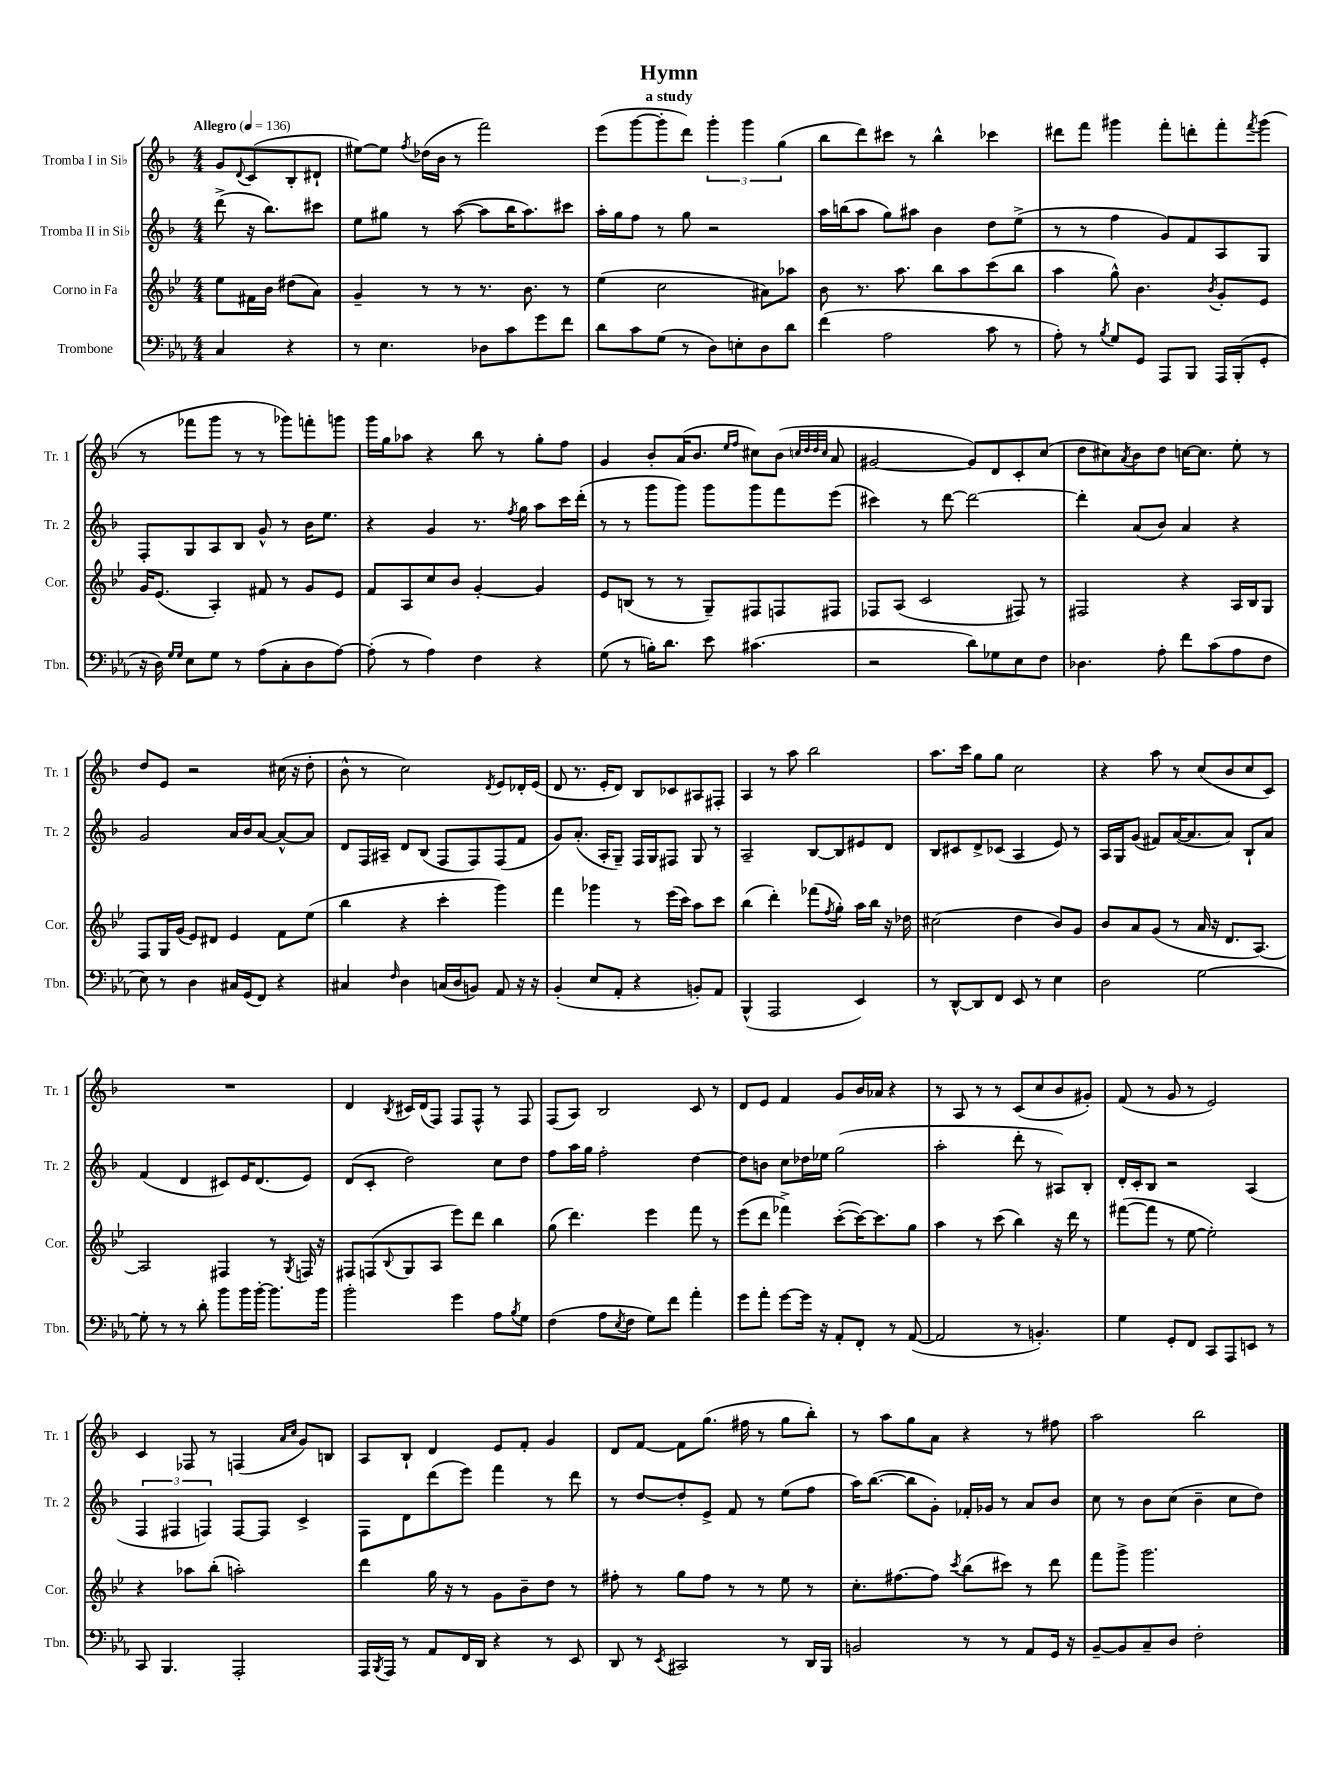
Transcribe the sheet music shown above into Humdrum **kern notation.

**kern	**kern	**kern	**kern
*staff4	*staff3	*staff2	*staff1
*clefF4	*clefG2	*clefG2	*clefG2
*k[b-e-a-]	*k[b-e-]	*k[b-]	*k[b-]
*M4/4	*M4/4	*M4/4	*M4/4
*MM136	*MM136	*MM136	*MM136
4C	8ee-	(8ddd^	8g
.	.	.	8qqd
.	16f#	16r	(8c
.	16b-	8.bb-)	.
4r	(8dd#	.	8B-'
.	8a)	8ccc#	8d#`
=	=	=	=
8r	4g~	8ee	[8ee#)
4.E-	.	8gg#	8ee#]
.	.	.	8qff
.	8r	8r	(16dd-
.	.	.	16b-
.	8r	([8aa	8r
8D-	8.r	8aa]	2fff)
8c	.	16bb-	.
.	8.b-	8.aa)	.
8g	.	.	.
8f	8r	8ccc#	.
=	=	=	=
8d	(4ee-	16aa'	(8eee
.	.	16gg	.
8c	.	8ff	[8ggg
(8G	2cc	8r	8ggg']
8r	.	8gg	8ddd)
8D)	.	2r	6ggg'
8E'	.	.	.
.	.	.	6ggg
8D	8a#)	.	.
.	.	.	(6gg
8d	8aa-	.	.
=	=	=	=
(4f	8b-	16aa	8bb-
.	.	(16bb	.
.	8.r	8aa	8ddd)
2A-	.	8gg)	8ccc#
.	8.aa	.	.
.	.	8aa#	8r
.	8bb-	4b-	4bb-^^
.	8aa	.	.
8c	(8ccc	8dd	4ccc-
8r	8bb-	(8ee^	.
=	=	=	=
8A-')	4aa	8r	8ddd#
8r	.	8r	8fff
8qB-	.	.	.
8G	8gg^^)	4ff	4ggg#
8GG	4.b-	.	.
8AAA-	.	8g)	8fff'
8BBB-	.	8f	8ddd'
.	8qb-	.	.
16AAA-	8g'	8A	8fff'
(16BBB-'	.	.	.
.	.	.	8qfff
8GG'	8e-	8G	(8ggg#
=	=	=	=
16r	16g	8F'	8r
16D)	(8.e-	.	.
16qqG	.	.	.
16qqG	.	.	.
8E-	.	8G	8fff-
8G	4A')	8A	8ggg
8r	.	8B-	8r
(8A-	8f#	8g^^	8r
8C'	8r	8r	8ggg-)
8D	8g	16b-	8fff'
.	.	8.ee	.
[8A-)	8e-	.	8ggg
=	=	=	=
(8A-']	8f	4r	16ggg
.	.	.	16gg
8r	8A	.	8aa-
4A-)	8cc	4g	4r
.	8b-	.	.
4F	[4g'	8.r	8bb-
.	.	.	8r
.	.	8qff	.
.	.	16gg	.
4r	4g]	8aa	8gg'
.	.	16ccc	8ff
.	.	(16ddd'	.
=	=	=	=
(8G	8e-	8r	4g
8r	(8B	8r	.
16B')	8r	8ggg	8b-'
8.d	.	.	.
.	8r	8ggg)	(16a
.	.	.	8.b-
8e-	8G~)	8ggg	.
.	.	.	16qqee
.	.	.	16qqff
(4.c#	8F#	8ggg	8cc#)
.	8F	8fff	(8b-
.	.	.	32qqcc
.	.	.	32qqdd
.	.	.	32qqdd
.	.	.	32qqcc
.	8F#	(8eee	8a
=	=	=	=
2r	8F-	4ccc#)	[2g#
.	(8A	.	.
.	2c	8r	.
.	.	[8ddd	.
8d)	.	2ddd_	8g#])
8G-	.	.	8d
8E-	8F#)	.	8c'
8F	8r	.	(8cc
=	=	=	=
4.D-	2F#	4ddd']	8dd
.	.	.	8cc#)
.	.	.	8qa
.	.	(8a	8b-
8A-'	.	8b-)	8dd
8f	4r	4a	[16cc
.	.	.	8.cc]
(8c	.	.	.
8A-	16A	4r	8ee'
.	16B-	.	.
8F	8G	.	8r
=	=	=	=
8E-)	8F	2g	8dd
8r	16G	.	8e
.	(16g	.	.
4D	8e-)	.	2r
.	8d#	.	.
16C#	4e-	16a	.
(16GG	.	16b-	.
8FF)	.	[8a	.
4r	8f	8a^^_	(16cc#
.	.	.	16r
.	(8ee-	8a]	8dd'
=	=	=	=
4C#	4bb-	8d	8b-^^
.	.	16F	8r
.	.	16A#~	.
16qqF	.	.	.
4D	4r	8d	2cc)
.	.	(8B-	.
(16C	4ccc'	8F	.
16D	.	.	.
8BB)	.	8F)	.
.	.	.	8qd
8AA-	4ggg)	(8F	8e
16r	.	8f	16d-'
16r	.	.	(16e
=	=	=	=
(4BB-'	4fff	8g)	8d
.	.	(8.a'	8.r
8E-	4ggg-	.	.
.	.	16A'	16e'
8AA-'	.	8G~)	8d)
4r	8r	16F	8B-
.	.	16G	.
.	(16eee-	8F#	8c-
.	16ccc)	.	.
8BB')	8aa	8G	8A#
8AA-	8ccc	8r	8F#'
=	=	=	=
(4BBB-^^	(4bb-	2A~	4A
2AAA-	4ddd')	.	8r
.	.	.	8aa
.	(8fff-	[8B-	2bb-
.	8qff	.	.
.	8gg')	8B-]	.
4EE-)	16aa	8e#	.
.	16bb-	.	.
.	16r	8d	.
.	16dd-	.	.
=	=	=	=
8r	(2cc#	8B-	8.aa
[8DD^^	.	8c#	.
.	.	.	16ccc
8DD]	.	8d^	8gg
8FF	.	(8c-	8gg
8EE-	4dd	4A	2cc
8r	.	.	.
4E-	8b-)	8e)	.
.	8g	8r	.
=	=	=	=
2D	8b-	16A	4r
.	.	16G	.
.	8a	(8g	.
.	(8g	8f#)	8aa
.	8r	([16a	8r
.	.	8.a]	.
[2G	16a	.	(8cc
.	16r	.	.
.	8.d	8a)	8b-
.	.	8B-`	8cc
.	[8.A)	.	.
.	.	8a	8c)
=	=	=	=
8G']	2A]	(4f	1r
8r	.	.	.
8r	.	4d	.
8d'	.	.	.
8b-	4F#	8c#)	.
16b-	.	16e	.
[16b-'	.	(8.d	.
8.b-]	8r	.	.
.	8qG	.	.
.	16F	8e)	.
16b-	16r	.	.
=	=	=	=
2b-'	8F#	(8d	4d
.	(8F	8c'	.
.	8qqB-	.	8qB-
.	8G	2dd)	16c#
.	.	.	(16d
.	8A	.	8F)
4g	8eee-)	.	8F
.	8ddd	.	8F^^
8A-	4bb-	8cc	8r
8qB-	.	.	.
8G	.	8dd	8F
=	=	=	=
(4F	(8gg	8ff	(8F
.	4.ddd)	16aa	8A)
.	.	16gg	.
8A-	.	2ff'	2B-
8qE-	.	.	.
8F	.	.	.
8G)	4eee-	.	.
8f	.	.	.
4a-'	8fff	[4dd	8c
.	8r	.	8r
=	=	=	=
8g	(8eee-	8dd]	8d
8a-'	8ddd	8b	8e
[8g	4fff-^)	8cc	4f
16g]	.	16dd-	.
16r	.	16ee-	.
8AA-'	([8ccc'	(2gg	8g
8FF'	16ccc_)	.	16b-
.	8.ccc]	.	16a-
8r	.	.	4r
([8AA-	8gg	.	.
=	=	=	=
2AA-]	4aa	2aa'	8r
.	.	.	8A
.	8r	.	8r
.	(8ccc	.	8r
8r	4bb-)	8ddd'	(8c
4.BB')	.	8r	8cc
.	16r	8A#)	8b-
.	16ddd	.	.
.	8r	8B-'	8g#')
=	=	=	=
4G	([8fff#	16d'	(8f
.	.	16c'	.
.	8fff#]	8B-	8r
8GG'	8r	2r	8g
8FF	[8ee-	.	8r
8CC	2ee-'])	.	2e)
8AAA-	.	.	.
8EE	.	(4A	.
8r	.	.	.
=	=	=	=
8CC	4r	6F	4c
4.BBB-	.	.	.
.	.	6F#	.
.	8aa-	.	8F-
.	.	6F)	.
.	(8bb-'	.	8r
2AAA-'	2aa')	[8F	(4F
.	.	8F]	.
.	.	.	16qqa
.	.	.	16qqcc
.	.	4c^	8g)
.	.	.	8B
=	=	=	=
16AAA-	4ddd	8F	8A
8qBBB-	.	.	.
16AAA-	.	.	.
8r	.	8d	8B-`
8AA-	16gg	(8ddd	4d
.	16r	.	.
16FF	8r	8eee)	.
16DD	.	.	.
4r	8g	4fff	8e
.	8b-~	.	8f'
8r	8dd	8r	4g
8EE-	8r	8ddd	.
=	=	=	=
8DD	8ff#'	8r	8d
8r	8r	[8dd	[8f
8qEE-	.	.	.
2CC#	8gg	8dd']	8f]
.	8ff#	8e^	(8.gg
.	8r	8f	.
.	.	.	16ff#
.	8r	8r	8r
8r	8ee-	(8ee	8gg
16DD	8r	8ff	8bb-')
16BBB-	.	.	.
=	=	=	=
2BB	8.cc'	16aa)	8r
.	.	([8.bb-	.
.	.	.	8aa
.	[8.ff#	.	.
.	.	8bb-]	8gg
.	8ff#]	8g')	8a
.	8qccc	.	.
8r	(8bb-	16f-'	4r
.	.	16g-	.
8r	8ccc#)	8r	.
8AA-	8r	8a	8r
16GG	8ddd	8b-	8ff#
16r	.	.	.
=	=	=	=
[8BB-~	8fff	8cc	2aa
8BB-]	8ggg^	8r	.
8C~	2.ggg	8b-	.
8D	.	(8cc	.
2F'	.	4b-~	2bb-
.	.	8cc	.
.	.	8dd)	.
==	==	==	==
*-	*-	*-	*-
